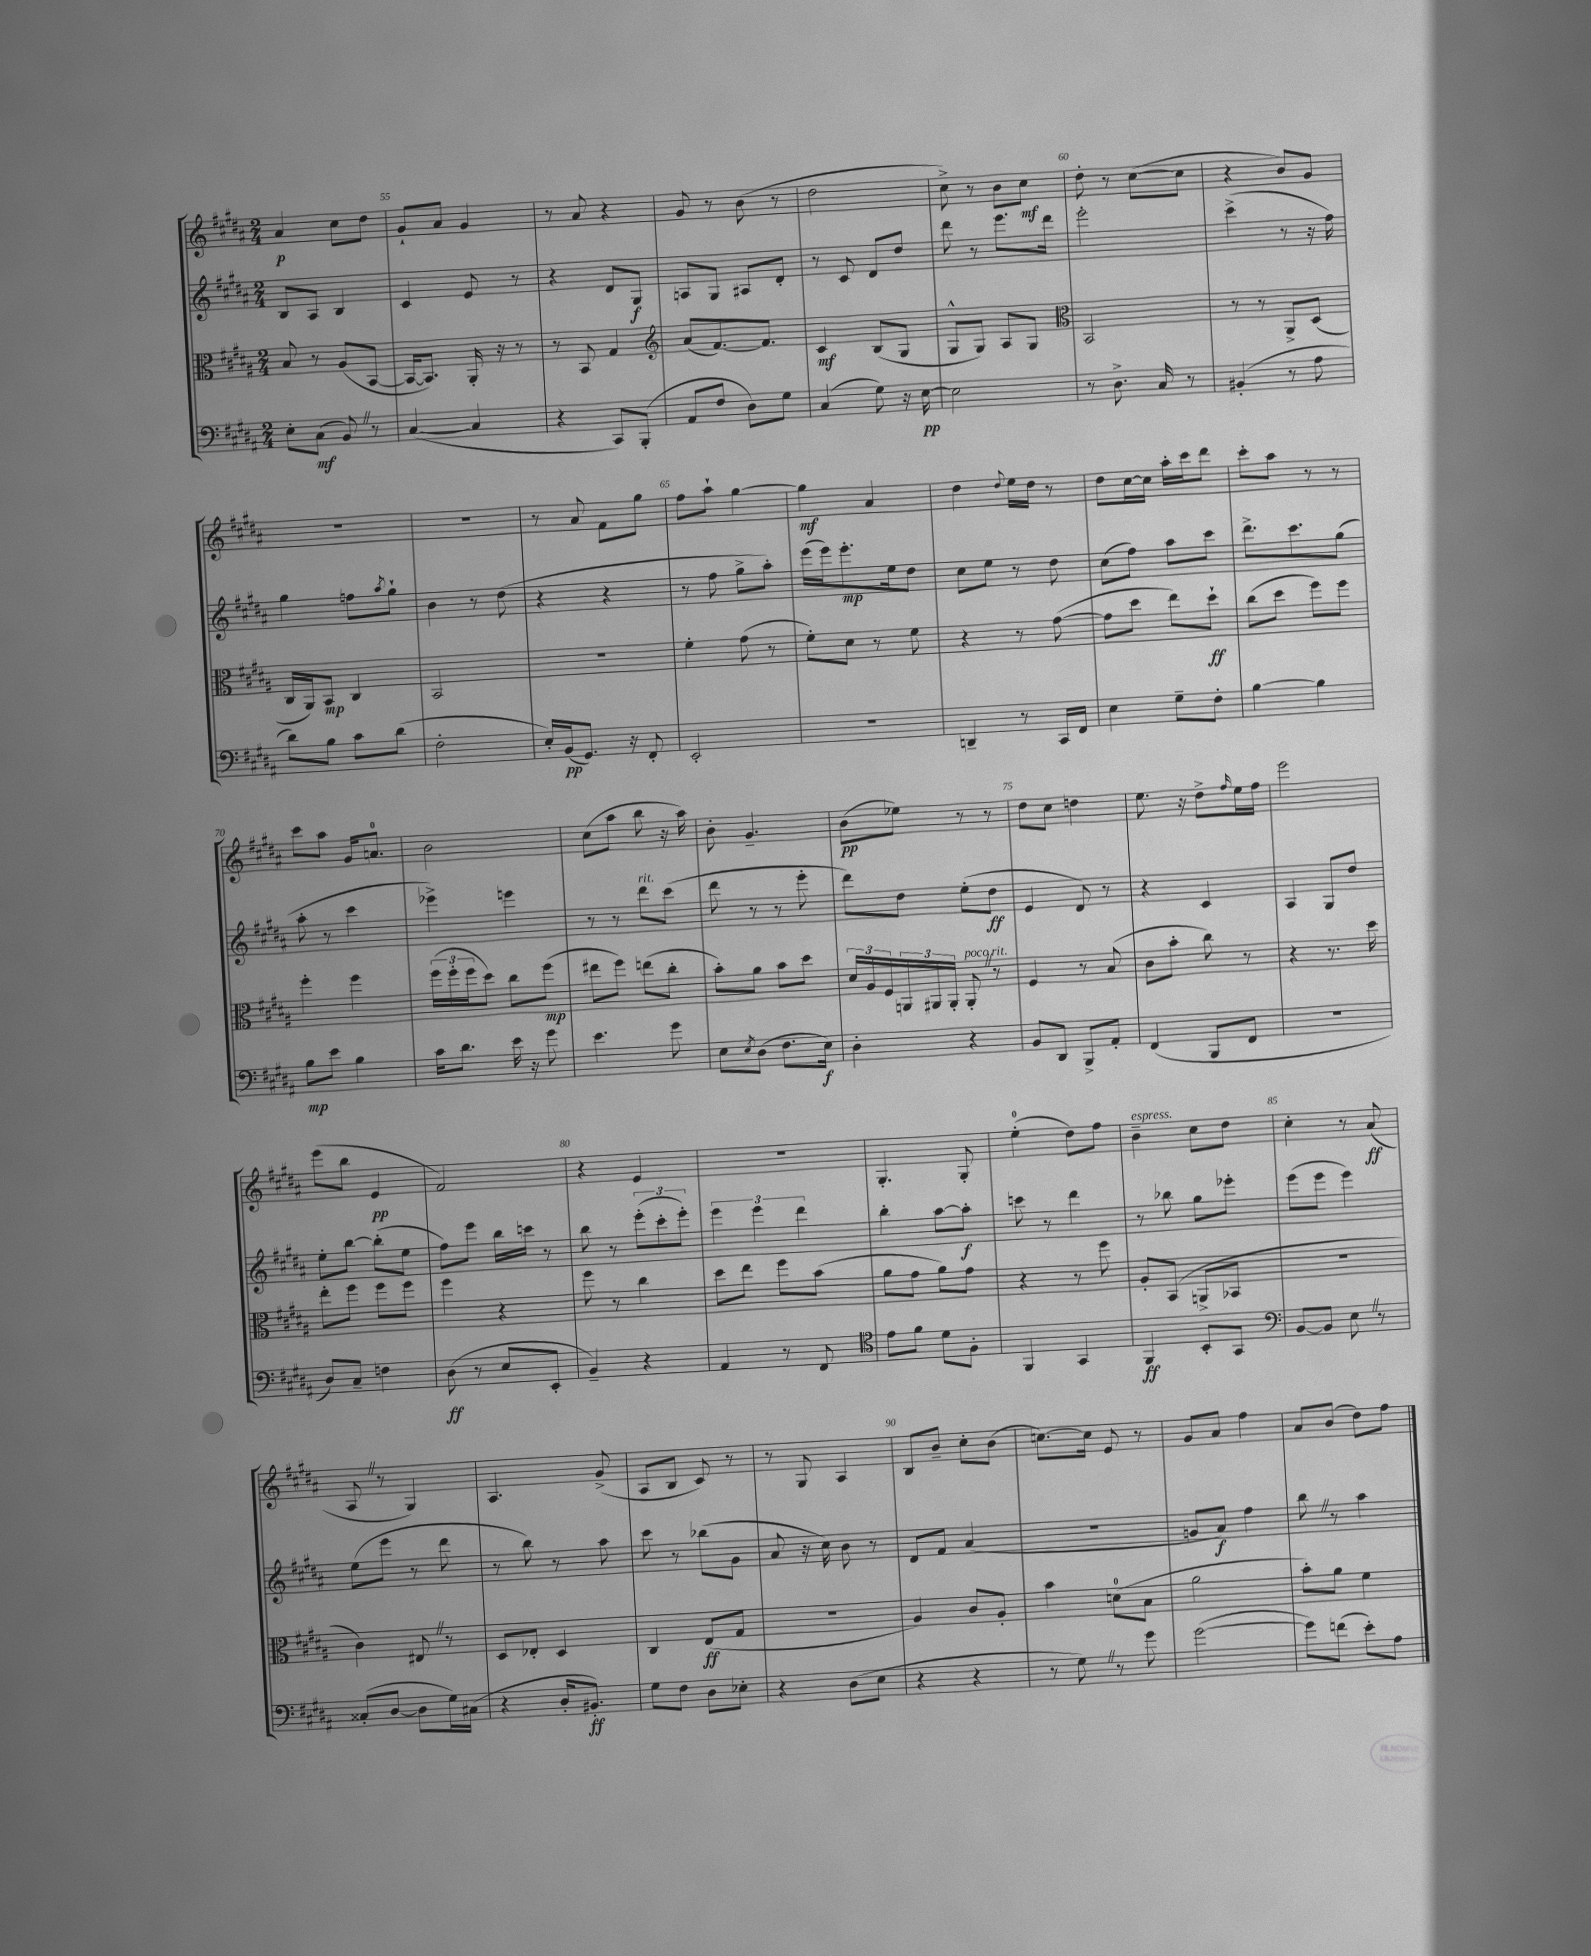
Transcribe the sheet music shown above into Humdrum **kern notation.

**kern	**kern	**kern	**kern
*staff4	*staff3	*staff2	*staff1
*clefF4	*clefC3	*clefG2	*clefG2
*k[f#c#g#d#a#]	*k[f#c#g#d#a#]	*k[f#c#g#d#a#]	*k[f#c#g#d#a#]
*M2/4	*M2/4	*M2/4	*M2/4
8E'	8B	8B	4a#
(8C#	8r	8A#	.
8BB)	(8A#	4B	8cc#
8r	[8BB	.	8dd#
=	=	=	=
([4C#	16BB_	4c#	8g#`
.	8.BB])	.	.
.	.	.	8a#
4C#]	16AA#'	8e	4g#
.	16r	.	.
.	8r	8r	.
=	=	=	=
4r	8r	4r	8r
.	8BB	.	8a#
8CC#)	4G#	8d#	4r
(8BBB'	.	8G#	.
=	=	=	=
*	*clefG2	*	*
8AA#	(8a#	8A	8g#
8F#	[8.f#)	8G#	8r
8D#)	.	8A#	(8b
.	8.f#]	.	.
8G#	.	8d#'	8r
=	=	=	=
(4C#	4c#	8r	2dd#
.	.	8c#	.
8G#)	(8B	8d#	.
16r	8G#	8dd#	.
[16E	.	.	.
=	=	=	=
2E]	8G#^^	8ddd#	8cc#^)
.	8G#)	8r	8r
.	8A#	8.eee	8b
.	8G#	.	8cc#
.	.	16ddd#	.
=	=	=	=
*	*clefC3	*	*
8r	2BB	2eee'	8dd#'
8.D#^	.	.	8r
.	.	.	([8cc#
16C#	.	.	.
8r	.	.	8cc#]
=	=	=	=
(4BB#'	8r	(4ccc#^	4r
.	8r	.	.
8r	8AA#^	8r	8b)
8A#	(8D#	16r	8g#
.	.	16ff#)	.
=	=	=	=
8d#)	16C#	4gg#	2r
.	16AA#)	.	.
8B	8BB	.	.
8c#	4C#	8ff	.
.	.	8qaa#	.
(8d#	.	8gg#`	.
=	=	=	=
2F#'	2BB	4b	2r
.	.	8r	.
.	.	(8dd#	.
=	=	=	=
16E')	2r	4r	8r
(16BB	.	.	.
8.GG#)	.	.	8a#
.	.	4r	8f#
16r	.	.	.
8FF#'	.	.	8gg#
=	=	=	=
2EE'	4f#'	8r	8ff#
.	.	8ff#	8aa#`
.	(8g#	8gg#^	[4gg#
.	8r	8aa#')	.
=	=	=	=
2r	8f#')	(16eee	4gg#]
.	.	16eee)	.
.	8d#	8.eee'	.
.	8r	.	4a#
.	.	16ee	.
.	8f#	8dd#	.
=	=	=	=
4DD~	4r	8cc#	4dd#
.	.	8ee	.
.	.	.	8qqdd#
8r	8r	8r	16ee
.	.	.	16dd#
16CC#	([8g#	8dd#	8r
16FF#	.	.	.
=	=	=	=
4E	8g#]	(8cc#	8dd#
.	8dd#	8ff#)	[16cc#
.	.	.	16cc#]
8G#~	8ee)	8aa#	16aa#'
.	.	.	16ccc#
8F#'	8dd#`	8ccc#	8ddd#
=	=	=	=
[4B	(8cc#	8.ddd#^	8ccc#'
.	8dd#	.	8aa#
.	.	8.ccc#	.
4B]	8ff#)	.	8r
.	8ff#	(8gg#	8r
=	=	=	=
8B	4ff#'	8aa#'	8ccc#
8e	.	8r	8aa#
4B	4ff#	4ccc#	16g#
.	.	.	8.a
=	=	=	=
16c#	(24ff#	4eee-^)	2b
.	24ff#'	.	.
8.d#	.	.	.
.	24ff#	.	.
.	8dd#)	.	.
16e	8cc#	4eee	.
16r	.	.	.
8g#	(8ff#	.	.
=	=	=	=
4.e	8ee#	8r	(8cc#
.	8ff#)	8r	8aa#
.	(8ee	8ddd#	8bb
8g#	8cc#'	(8ccc#	16r
.	.	.	16aa#)
=	=	=	=
8E	8b')	8ddd#	8b'
8qE	.	.	.
(8D#	8a#	8r	4.g#~
8.F#	8b	8r	.
.	8dd#	8eee'	.
16E)	.	.	.
=	=	=	=
4D#'	24d#	8ddd#)	(8b
.	24A#	.	.
.	24F#	.	.
.	24AA	8dd#	8ee-)
.	24AA#	.	.
.	24AA#'	.	.
4r	8AA#'	(8ee'	8r
.	8r	8dd#	8r
=	=	=	=
8BB	4F#	4e	8dd#
8DD#	.	.	8cc#
8BBB^	8r	8d#)	4dd
8AA#'	(8B	8r	.
=	=	=	=
(4FF#	8c#	4r	8.ee
.	8b'	.	.
.	.	.	16r
8BBB	8cc#)	4c#	8dd#^
.	.	.	16qqff#
8FF#	8r	.	16ee
.	.	.	16ff#
=	=	=	=
2r	4r	4A#	2eee
.	8.r	8G#	.
.	.	8dd#	.
.	16dd#	.	.
=	=	=	=
8D#)	8ee'	8ee'	(8eee
8C#~	8ff#	[8bb	8bb
4F	8ff#	(8bb']	4e
.	8ff#	8ee	.
=	=	=	=
(8D#	4ff#	8ff#)	2f#)
8r	.	8eee	.
8E	4r	16bb	.
.	.	16ccc	.
8EE'	.	8r	.
=	=	=	=
4BB~)	8ff#	8bb	4r
.	8r	8r	.
4r	4cc#	(12eee'	4e
.	.	12ccc#'	.
.	.	12eee')	.
=	=	=	=
4AA#	8dd#	6eee	2r
.	8ee	.	.
.	.	6eee	.
8r	8ff#	.	.
.	.	6ddd#	.
8FF#	(8b	.	.
=	=	=	=
*clefC4	*	*	*
8e	8a#	4bb'	4.G#'
8f#	8g#	.	.
8d#	8a#)	[8aa#	.
8F#'	8g#	8aa#']	8G#'
=	=	=	=
4FF#	4r	8ccc	(4ee'
.	.	8r	.
4GG#	8r	4ddd#	8dd#)
.	8ff#	.	8ff#
=	=	=	=
4FF#	8A#'	8r	4b~
.	(8BB	8bb-	.
8BB'	8AA^	8gg#	8cc#
8GG#	8BB-	8eee-'	8dd#
=	=	=	=
*clefF4	*	*	*
[8BB	2r	(8eee	4cc#'
8BB]	.	8eee	.
8E	.	4eee)	8r
8r	.	.	(8a#
=	=	=	=
(8C##'	4c#)	(8ee	8A#
[8D#	.	8eee	8r
8D#]	8E#	8r	4G#)
16G#)	8r	8ddd#	.
(16C#	.	.	.
=	=	=	=
4r	8D#	8r	4.A#
.	8E-'	8bb)	.
16D#'	4D#	8r	.
8.BB#')	.	.	.
.	.	8aa#	(8g#^
=	=	=	=
8G#	4C#	8ccc#	8A#
8F#	.	8r	8B
8D#	(8E	(8bb-	8c#)
8E-'	8G#	8g#	8r
=	=	=	=
4r	2r	8a#	8r
.	.	16r	8G#
.	.	16cc#)	.
(8D#	.	8b	4A#
8E	.	8r	.
=	=	=	=
4r	4A#)	8d#	8B
.	.	8f#	8b~
4r	8c#	(4a#	8cc#'
.	8A#'	.	(8b
=	=	=	=
8r	4b	2r	[8.cc)
8G#)	.	.	.
.	.	.	16cc]
8r	(8d	.	8e
8g#	8B	.	8r
=	=	=	=
([2g#	2a#	8g	8g#
.	.	8a#)	8a#
.	.	4ff#	4ff#
=	=	=	=
8g#])	8b')	8bb	8a#
(8f	8a#	8r	(8b
8e')	4f#	4aa#	8dd#)
8A#	.	.	8ff#
==	==	==	==
*-	*-	*-	*-
